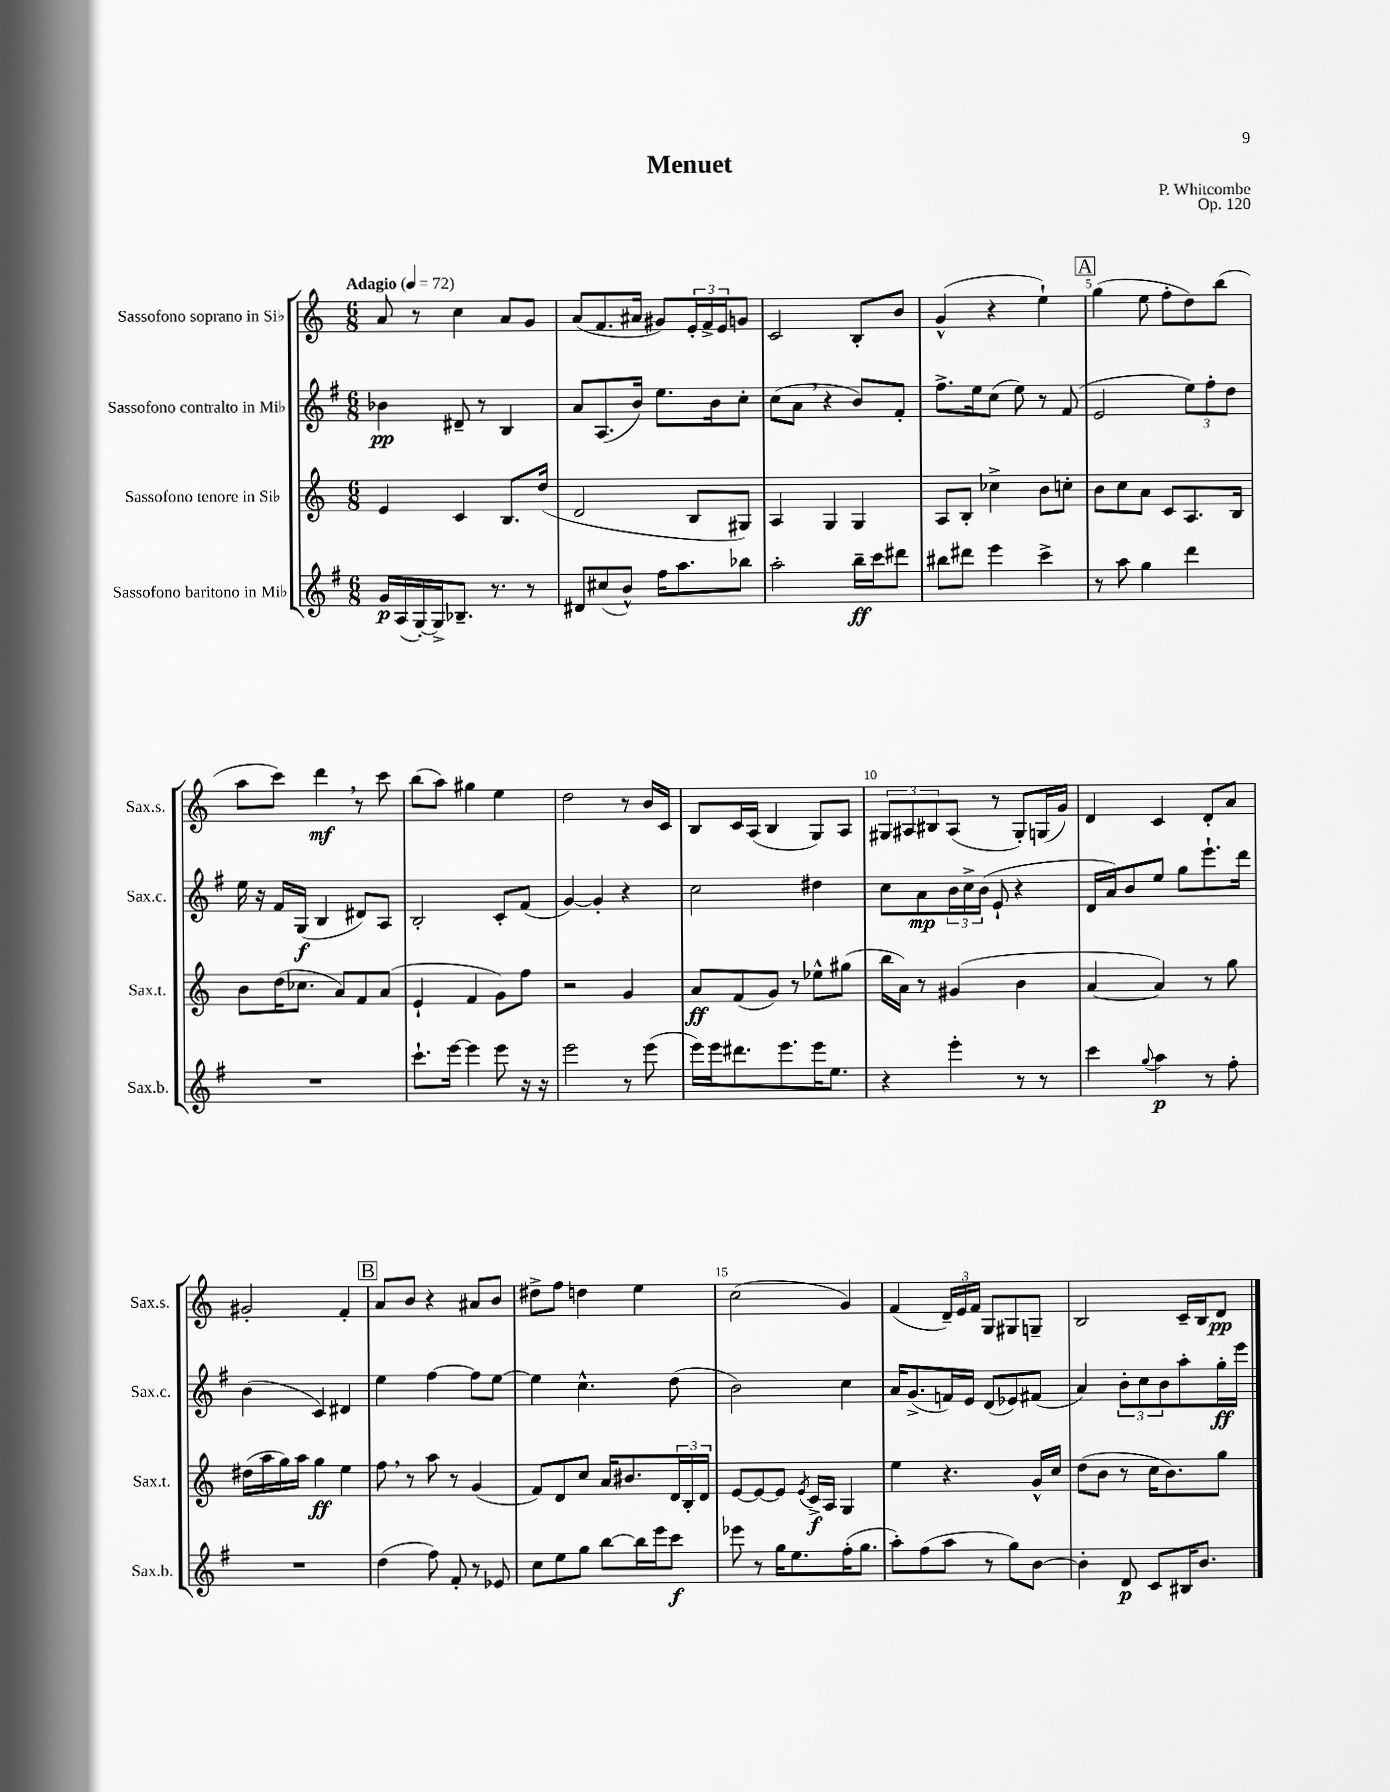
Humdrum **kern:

**kern	**kern	**kern	**kern
*staff4	*staff3	*staff2	*staff1
*clefG2	*clefG2	*clefG2	*clefG2
*k[f#]	*k[]	*k[f#]	*k[]
*M6/8	*M6/8	*M6/8	*M6/8
*MM72	*MM72	*MM72	*MM72
16g	4e	4b-	8a
(16A	.	.	.
[16G')	.	.	8r
16G^]	.	.	.
8.B-~	4c	8d#~	4cc
.	.	8r	.
8.r	.	.	.
.	8.B	4B	8a
8r	.	.	8g
.	(16dd	.	.
=	=	=	=
8d#	2d	8a	(8a
(8cc#	.	(8.A	8.f
8b^^)	.	.	.
.	.	16b)	16a#
16ff#	.	8.ee	8g#)
8.aa	.	.	.
.	8B	.	24e'
.	.	.	24f^
.	.	16b	.
.	.	.	24e
8bb-	8G#)	8cc'	8g
=	=	=	=
2aa'	4A	(8cc	2c
.	.	8a	.
.	4G	4r	.
16bb~	4G	8b)	8B'
16ccc	.	.	.
8ddd#	.	8f#'	8b
=	=	=	=
8bb#	8A	8.ff#^	(4g^^
8ddd#	8B'	.	.
.	.	16ee	.
4eee	4cc-^	(8cc	4r
.	.	8ee)	.
4ccc^	8b	8r	4ee`)
.	8cc'	(8f#	.
=	=	=	=
8r	8b	2e	(4gg
8aa	8cc	.	.
4gg	8a	.	8ee
.	8c	.	8ff'
4ddd	8.A	12ee)	8dd)
.	.	12ff#'	.
.	.	.	(8bb
.	.	12dd	.
.	16B	.	.
=	=	=	=
2.r	8b	16ee	8aa
.	.	16r	.
.	(16dd	16f#	8ccc)
.	8.cc-	(16G	.
.	.	4B	4ddd
.	8a)	.	.
.	8f	8d#)	8r
.	(8a	8A	8ccc
=	=	=	=
8.ccc`	4e`	2B'	(8bb
.	.	.	8aa)
[16eee	.	.	.
4eee]	4f	.	4gg#
8eee	8g)	8c'	4ee
16r	8ff	(8f#	.
16r	.	.	.
=	=	=	=
2eee	2r	[4g)	2dd
.	.	4g']	.
8r	4g	4r	8r
(8eee	.	.	16b
.	.	.	16c
=	=	=	=
16eee)	8a	2cc	8B
16eee	.	.	.
8.ddd#	(8f	.	16c
.	.	.	(16A
.	8g)	.	4B
8.eee	.	.	.
.	8r	.	.
16eee	8ee-^^	4dd#	8G)
8.ee	.	.	.
.	(8gg#	.	8A
=	=	=	=
4r	16bb	8cc	12G#
.	16a)	.	.
.	.	.	12A#
.	8r	8a	.
.	.	.	12B#
4eee'	(4g#	24b	(8A#
.	.	24cc^	.
.	.	(24b	.
.	.	8e`	8r
8r	4b	4r	8G#')
8r	.	.	(16G
.	.	.	16g)
=	=	=	=
4ccc	[4a	16d	4d
.	.	16a)	.
.	.	8b	.
8qqgg	.	.	.
4aa	4a])	8ee	4c
.	.	8gg	.
8r	8r	8.eee`	8d'
8ff#'	8gg	.	8a
.	.	16ddd	.
=	=	=	=
2.r	(16dd#	(4b	2g#'
.	16aa	.	.
.	16gg)	.	.
.	16aa	.	.
.	4gg	4c)	.
.	4ee	4d#	4f'
=	=	=	=
(4dd	8ff	4ee	8a
.	8r	.	8b
8ff#)	8aa	[4ff#	4r
8f#'	8r	.	.
8r	(4g	8ff#]	8a#
8e-	.	[8ee	8b
=	=	=	=
8cc	8f)	4ee]	8dd#^
8ee	8d	.	8ff
8gg	8cc	4.cc^^	4dd
[8bb	16a	.	.
.	8.b#	.	.
16bb]	.	.	4ee
16eee	.	.	.
8ccc	24d	(8dd	.
.	24B'	.	.
.	24d	.	.
=	=	=	=
8eee-	[8e	2b)	(2cc
8r	8e_	.	.
16gg	8e]	.	.
8.ee	.	.	.
.	8qe	.	.
.	16c^	.	.
.	16A	.	.
(16ff#'	4G	4cc	4g)
8.gg	.	.	.
=	=	=	=
8aa')	4ee	16a	(4f
.	.	(8.g^	.
(8ff#	.	.	.
8aa	4.r	16f)	24d~)
.	.	.	24e
.	.	16e	.
.	.	.	24f
8r	.	(8d	8G
8gg)	.	8e-)	8G#
[8b	16g^^	(8f#	8G~
.	16cc	.	.
=	=	=	=
4b']	(8dd	4a)	2B
.	8b	.	.
8d	8r	12b'	.
.	.	12cc	.
8c	16cc	.	.
.	.	12b	.
.	8.b)	.	.
16B#	.	8aa'	16c~
8.b	.	.	16B
.	8gg	16gg'	8d
.	.	16eee	.
==	==	==	==
*-	*-	*-	*-
